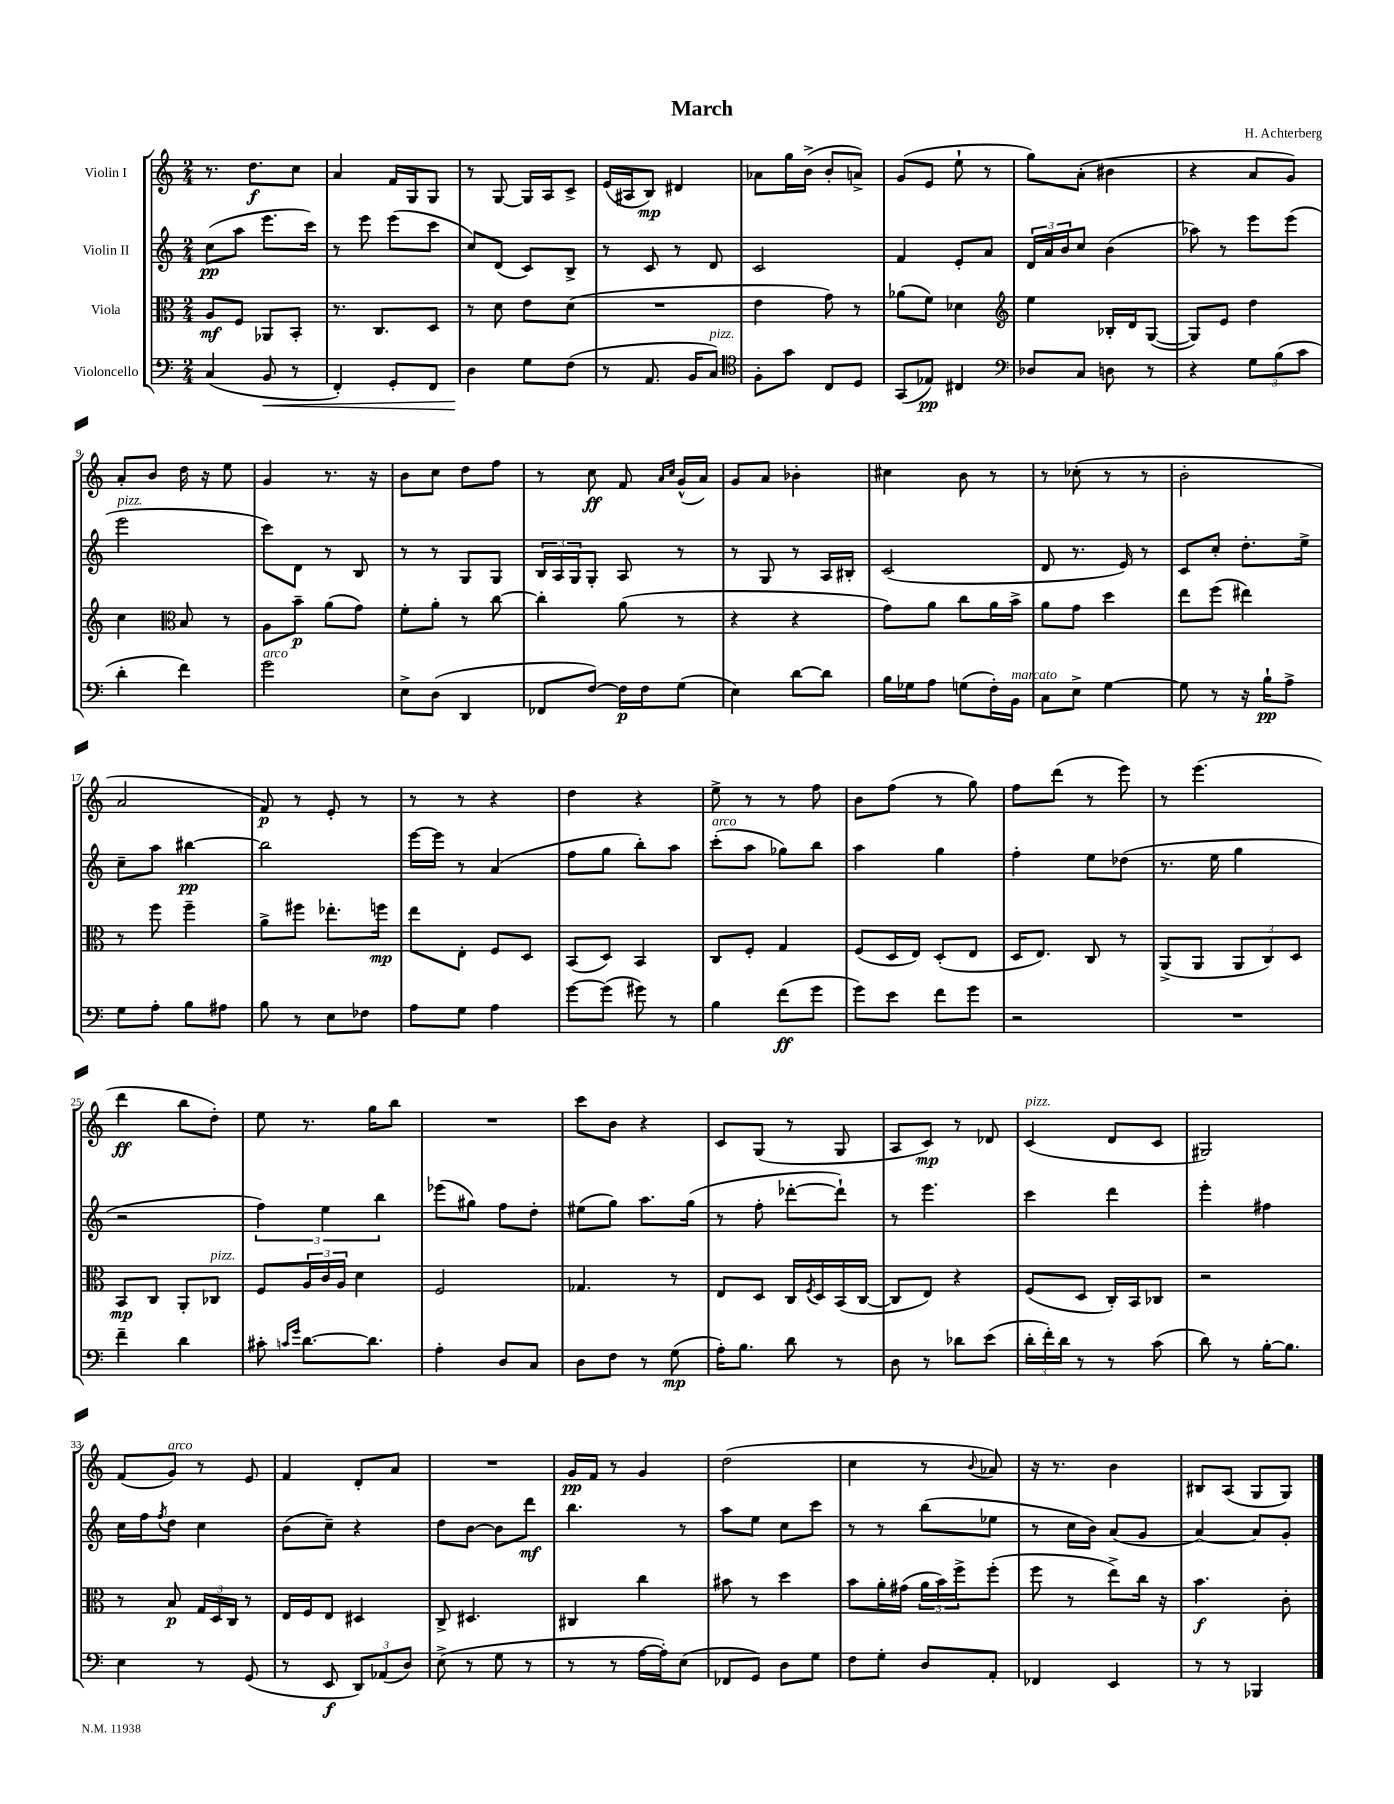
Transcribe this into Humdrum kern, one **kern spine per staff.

**kern	**kern	**kern	**kern
*staff4	*staff3	*staff2	*staff1
*clefF4	*clefC3	*clefG2	*clefG2
*k[]	*k[]	*k[]	*k[]
*M2/4	*M2/4	*M2/4	*M2/4
(4C	8A	(8cc	8.r
.	8F	8aa	.
.	.	.	8.dd
8BB	8AA-	8.eee	.
8r	8BB'	.	8cc
.	.	16ccc)	.
=	=	=	=
4FF')	8.r	8r	4a
.	.	8eee	.
.	8.C	.	.
8GG'	.	(8eee	16f
.	.	.	16G
8FF	8D	8ccc	8G
=	=	=	=
4D	8r	8cc)	8r
.	8d	(8d	[8G
8G	8e	8c)	16G]
.	.	.	16A
(8F	(8d	8B^	8c^
=	=	=	=
8r	2r	8r	(16e
.	.	.	16A#
8.AA	.	8c	8B)
.	.	8r	4d#
16BB	.	.	.
8C)	.	8d	.
=	=	=	=
*clefC4	*	*	*
8F'	4e	2c	8a-
8g	.	.	16gg
.	.	.	(16b^
8C	8g)	.	8b'
8D	8r	.	8a^)
=	=	=	=
(8GG	(8a-	4f	(8g
8E-)	8f)	.	8e
4C#	4d-	8e'	8ee`
.	.	8a	8r
=	=	=	=
*clefF4	*clefG2	*	*
8D-	4ee	24d	8gg)
.	.	24a	.
.	.	24b	.
8C	.	8cc	(8a'
8D	16B-'	(4b	4b#
.	16d	.	.
8r	([8G	.	.
=	=	=	=
4r	8G])	8aa-)	4r
.	8e	8r	.
12G	4dd	8eee	8a
(12B	.	.	.
.	.	(8eee	8g)
12c	.	.	.
=	=	=	=
4d'	4cc	2eee	8a'
.	.	.	8b
*	*clefC3	*	*
4f)	8B	.	16dd
.	.	.	16r
.	8r	.	8ee
=	=	=	=
2g	8A	8ccc)	4g
.	8b~	8d	.
.	(8a	8r	8.r
.	8g)	8B	.
.	.	.	16r
=	=	=	=
8E^	8f'	8r	8b
(8D	8a'	8r	8cc
4DD	8r	8G	8dd
.	[8cc	8G	8ff
=	=	=	=
8FF-	4cc']	24B	8r
.	.	24A	.
.	.	24G	.
[8F)	.	8G'	8cc
16F]	(8a	8A	8f
16F	.	.	.
.	.	.	16qqa
.	.	.	16qqcc
(8G	8r	8r	(16g^^
.	.	.	16a)
=	=	=	=
4E)	4r	8r	8g
.	.	8G	8a
[8d	4r	8r	4b-'
8d]	.	16A	.
.	.	16B#'	.
=	=	=	=
16B	8g)	(2c	4cc#
16G-	.	.	.
8A	8a	.	.
(8G	8cc	.	8b
16F')	16a	.	8r
16BB	16b^	.	.
=	=	=	=
8C	8a	8d	8r
8E^	8g	8.r	(8cc-'
[4G	4dd	.	8r
.	.	16e)	.
.	.	8r	8r
=	=	=	=
8G]	8ee	8c	2b'
8r	(8ff	8cc'	.
16r	4ee#)	8.dd'	.
16B`	.	.	.
8A^	.	.	.
.	.	16ee^	.
=	=	=	=
8G	8r	8cc~	2a
8A'	8ff	8aa	.
8B	4ff~	[4bb#	.
8A#	.	.	.
=	=	=	=
8B	8a^	2bb#]	8f)
8r	8ff#	.	8r
8E	8.ee-'	.	8e'
8F-	.	.	8r
.	16ff	.	.
=	=	=	=
8A	8ee	[16eee	8r
.	.	16eee]	.
8G	8E'	8r	8r
4A	8F	(4a	4r
.	8D	.	.
=	=	=	=
[8g	(8BB	8ff	4dd
(8g]	8D)	8gg	.
8g#)	4BB	8bb')	4r
8r	.	8aa	.
=	=	=	=
4B	8C	(8ccc'	8ee^
.	8F'	8aa	8r
(8f	4G	8gg-)	8r
8g	.	8bb	8ff
=	=	=	=
8g)	(8F	4aa	8b
8e	16D	.	(8ff
.	16E)	.	.
8f	(8D'	4gg	8r
8g	8E	.	8gg)
=	=	=	=
2r	16D	4ff'	8ff
.	8.E)	.	.
.	.	.	(8ddd
.	8C	8ee	8r
.	8r	(8dd-	8eee)
=	=	=	=
2r	(8AA^	8.r	8r
.	8AA	.	(4.eee
.	.	16ee	.
.	12AA	4gg	.
.	12C)	.	.
.	12D	.	.
=	=	=	=
4f~	8BB	2r	4ddd
.	8C	.	.
4d	8AA'	.	8bb
.	8C-	.	8dd')
=	=	=	=
8c#'	8F	6ff)	8ee
16qqc	.	.	.
16qqg	.	.	.
[8.d	24A	.	8.r
.	24c	6ee	.
.	24A	.	.
.	4d	.	.
8.d]	.	.	16gg
.	.	6bb	.
.	.	.	8bb
=	=	=	=
4A'	2F	(8eee-	2r
.	.	8gg#)	.
8D	.	8ff	.
8C	.	8dd'	.
=	=	=	=
8D	4.G-	(8ee#	8ccc
8F	.	8gg)	8b
8r	.	8.aa	4r
(8G	8r	.	.
.	.	(16gg	.
=	=	=	=
16A')	8E	8r	8c
8.B	.	.	.
.	8D	8ff'	(8G
8d	16C	[8ddd-'	8r
.	8qF	.	.
.	16D	.	.
8r	(16BB	8ddd-`])	8G
.	[16C	.	.
=	=	=	=
8D	8C]	8r	8A
8r	8E)	4.eee	8c)
8d-	4r	.	8r
(8e	.	.	8d-
=	=	=	=
24d'	(8F	4ccc	(4c
24f')	.	.	.
24d	.	.	.
8r	8D	.	.
8r	16C')	4ddd	8d
.	16BB	.	.
(8c	8C-	.	8c
=	=	=	=
8d)	2r	4eee'	2G#)
8r	.	.	.
[16B'	.	4ff#	.
8.B]	.	.	.
=	=	=	=
4E	8r	16cc	(8f
.	.	16ff	.
.	.	8qff	.
.	8B	8dd	8g)
8r	24G	4cc	8r
.	24D	.	.
.	24C	.	.
(8GG	8r	.	8e
=	=	=	=
8r	16E	(8b	4f
.	16F	.	.
8EE	8E	8cc~)	.
12DD)	4D#	4r	8d'
(12AA-	.	.	.
.	.	.	8a
12D)	.	.	.
=	=	=	=
(8E^	8C^	8dd	2r
8r	4.D#	[8b	.
8G	.	8b]	.
8r	.	8ddd	.
=	=	=	=
8r	4C#	4.bb	16g
.	.	.	16f
8r	.	.	8r
[16A	4cc	.	4g
16A'])	.	.	.
(8E	.	8r	.
=	=	=	=
8FF-	8b#	8aa	(2dd
8GG)	8r	8ee	.
8D	4dd	8cc	.
8G	.	8ccc	.
=	=	=	=
8F	8b	8r	4cc
8G'	16a'	8r	.
.	(16g#	.	.
8D	24a	(8bb	8r
.	24b)	.	.
.	24ff^	.	.
.	.	.	8qqb
8AA'	(8ff'	8ee-	8a-)
=	=	=	=
4FF-	8ff	8r	16r
.	.	.	8.r
.	8r	16cc	.
.	.	16b)	.
4EE	8ee^)	(8a	4b
.	16cc	8g	.
.	16r	.	.
=	=	=	=
8r	4.b	[4a)	8B#
8r	.	.	(8A
4BBB-	.	8a]	8G
.	8c'	8g'	8G)
==	==	==	==
*-	*-	*-	*-
